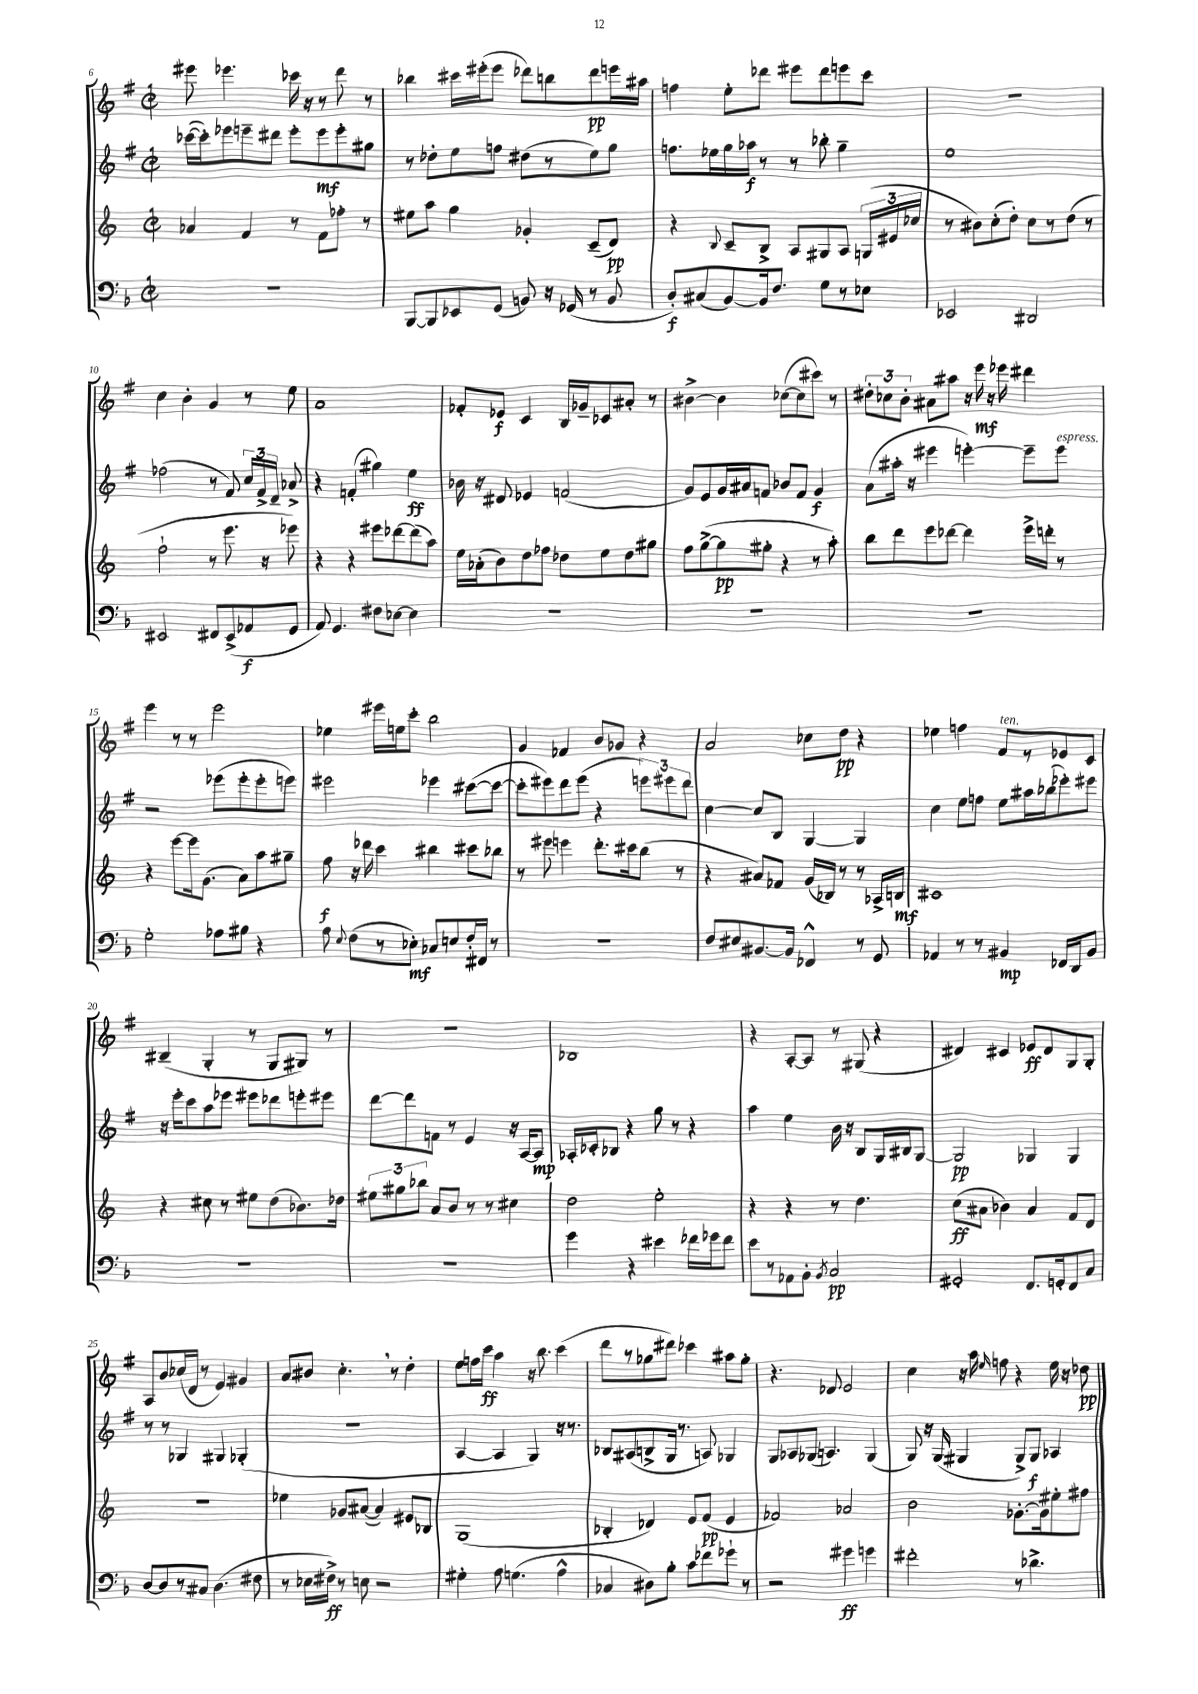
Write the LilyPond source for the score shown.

<<
\new StaffGroup <<
\new Staff = "s0" {
    \clef treble \key g \major \defaultTimeSignature \time 2/2
    \autoBeamOff eis'''8 ees'''4. ces'''16 r16 r8 d'''8 r8 |
    bes''4 cis'''16[ eis'''16-.( eis'''8] des'''8[) b''8 des'''8\pp e'''16 ais''16] |
    f''4 e''8[-. des'''8] eis'''8[ des'''8 e'''8 c'''8] |
    r1 |
    c''4 b'4-. g'4 r8 e''8 |
    a'1 |
    fes'8[-. ees'8]\f c'4 b16[ ges'16-- ces'8 ais'8]-. r8 |
    bis'4~-> bis'4 ces''8[~( ces''8 cis'''8]) r8 |
    \tuplet 3/2 { dis''8[-. ces''8 b'8]-. } ais'8[ ais''8] r16 e'''16\mf r16 ees'''16 dis'''4 |
    e'''4 r8 r8 e'''2 |
    ees''4 eis'''16[ e''16 c'''8]-. b''2 |
    g'4 fes'4 b'8[ ges'8] r4 |
    a'2 ces''8[ d''8]\pp r4 |
    ees''4 f''4 fis'8[^\markup { \italic "ten." } r8 ees'8 c'8] |
    bis4--( g4-. r8 g8[ gis8]) r8 |
    r1 |
    bes1 |
    r4 a8[~-. a8] r8 gis8( r4 |
    dis'4) cis'4 ees'8[\ff dis'8 g8 g8]-. |
    a8[ b'8 ces''16( d'16] r8 e'4) gis'4 |
    a'8[ bis'8] c''4.-. \breathe r8 d''4-. |
    e''8[ f''16 c'''16]\ff a''4 r16 b''8. c'''4( |
    d'''8[ r8 ges''8 dis'''8]) ces'''4 ais''8[ ges''8]-. |
    r4. des'8 e'2 |
    c''4 r16 a''16 \grace { e''16 } f''8 r4 e''16 r16 des''8\pp \bar "|." |
}
\new Staff = "s1" {
    \clef treble \key g \major \defaultTimeSignature \time 2/2
    \autoBeamOff ces'''16[~( ces'''16-.) ees'''8 e'''8-- dis'''8] e'''8[-. e'''8\mf e'''8-. gis''8] |
    r8 des''8[-. e''8 f''8] dis''8[( r8 e''8) g''8] |
    f''8.[ ees''16 g''16 aes''16]\f r8 r8 bes''8-. g''4-- |
    e''1 |
    fes''2( r8 fis'8) \tuplet 3/2 { c''16[ fis'16-> d'16]-- } aes'8-> |
    r4 f'4-.( gis''4) e''4\ff |
    bes'16 r16 dis'8 ees'4 f'2( |
    g'8[) e'8 g'16 ais'16 f'8] bes'8[ f'8] g'4\f |
    a'8[( ais''16]-. r16 eis'''4 e'''4~-.) e'''8[-- e'''8]^\markup { \italic "espress." } |
    r2 ees'''8[( ees'''8-. ees'''8-. e'''8]) |
    eis'''2 ees'''4 cis'''8[~( cis'''8]~ |
    cis'''8[-. eis'''8) d'''8 eis'''8]( r4 \tuplet 3/2 { e'''8[) eis'''8 d'''8] } |
    c''4~ c''8[ b8] g4~ g4 |
    c''4 e''8[ f''8] e''8[ ais''16 bes''16( ees'''8-.) eis'''8] |
    r16 e'''16[-. c'''8 a''8 ees'''8] eis'''8[ des'''8 e'''8-. eis'''8] |
    d'''8[~ d'''8 f'8] r8 e'4 r16 a16[~ a8]\mp |
    aes16[-. ces'16-. bes8] r4 g''8 r8 r4 |
    a''4 e''4 b'16 r16 b8[ g16 bis16 g8]~ |
    g2\pp ges4 ges4 |
    r8 r8 ges4 gis4 ges4-.( |
    R1 |
    a4~ a4 g4) r16 r8. |
    bes8[ ais8( b8-> g16] r8. a8) ges4 |
    g8[ aes8 ges8]( a4.) ges4( |
    g8) r16 g16( gis4 gis8[->) gis8]\f aes4 \bar "|." |
}
\new Staff = "s2" {
    \clef treble \key c \major \defaultTimeSignature \time 2/2
    \autoBeamOff aes'4 f'4 r8 f'8[ fes''8]-. r8 |
    eis''8[ a''8] g''4 ges'4-. c'8[--( d'8]\pp) |
    r4 \appoggiatura { b8 } c'8[-- b8]-> a8[ gis8 a8] \tuplet 3/2 { g16[( eis'16 ces''16] } |
    r8 bis'8[) c''8-.( d''8]-.) c''8[ r8 d''8]( r8 |
    f''2-! r8 e'''8. r16 ees'''8) |
    r4 r4 eis'''8[ des'''8~ des'''8( a''8]) |
    e''16[ aes'16-.( b'8) d''8 fes''8] des''8[ e''8 des''8 gis''8] |
    f''8[ g''8~->( g''8\pp gis''8]-. r4 r8 a''8-.) |
    b''8[ d'''8 e'''8 des'''8]~ des'''4 e'''16[-> d'''16]-. r8 |
    r4 e'''8[~ e'''16 g'8.]( a'8[) a''8 gis''8]-- |
    f''8\f r16 des'''16 c'''4 bis''4 cis'''8[ bes''8] |
    r8 eis'''8 e'''4 d'''8.[-. cis'''16 b''8]( r8 |
    r4 ais'8[) fes'8] g'16[( bes16]) r8 r8 aes16[-> b16]\mf |
    cis'1 |
    r4 cis''8 r8 eis''8[ d''8( bes'8.) des''16] |
    \tuplet 3/2 { eis''8[ gis''8 bes''8] } a'8[ b'8] r8 r8 cis''4 |
    d''2 e''2-. |
    r4 r4 r8 d''4. |
    c''8[\ff( ais'8] bes'4) ais'4 f'8[ d'8] |
    R1 |
    ees''4 ges'8[ ais'8]~( ais'4) eis'8[ bes8] |
    g1( |
    bes4-. des'4) e'8[ f'8]\pp( e'4 |
    fes'2) aes'2 |
    b'2 ges'8.[~-. ges'16 eis''8-. fis''8] \bar "|." |
}
\new Staff = "s3" {
    \clef bass \key f \major \defaultTimeSignature \time 2/2
    \autoBeamOff R1 |
    bes,,8[~ bes,,8 ees,8 g,8]( b,8) r16 ges,16( r8 b,8 |
    d8[-.\f) cis8( bes,8~) bes,16 f8.] g8[ r8 ees8] |
    ees,2 dis,2 |
    eis,2 fis,8[ eis,8->( aes,8\f g,8] |
    a,8) g,4. fis8[ ees8]~ ees4 |
    R1 |
    R1 |
    R1 |
    g2-. aes8[ bis8] r4 |
    a8 \appoggiatura { e8 } f8[( r8 ees8]-.\mf) ces8[ e8 f16-. fis,16] r8 |
    R1 |
    f8[ eis8 bis,8.~ bis,16] fes,4-^ r8 g,8 |
    aes,4 r8 r8 bis,4\mp fes,16[ d,16 bis,8] |
    R1 |
    R1 |
    g'4 r4 eis'4 fes'16[ ges'16 fes'8] |
    e'8[ r8 aes,8 bes,8]-. \acciaccatura { bes,8 } c2\pp |
    gis,2-. f,8.[ g,16-. f,8 c8] |
    d8[~ d8 r8 cis8] d4.( fis8 |
    r8 ees16[ fis16]->\ff) r8 e8 r2 |
    gis4-. a8 g4.( a4-^ |
    ces4 dis8[) bes8]-. c'8[ fes'8 ges'8]-! r8 |
    r2 gis'4\ff g'4 |
    fis'2-. r8 des'4.-> \bar "|." |
}
>>
>>
\layout { \context { \Score currentBarNumber = #6 } }
